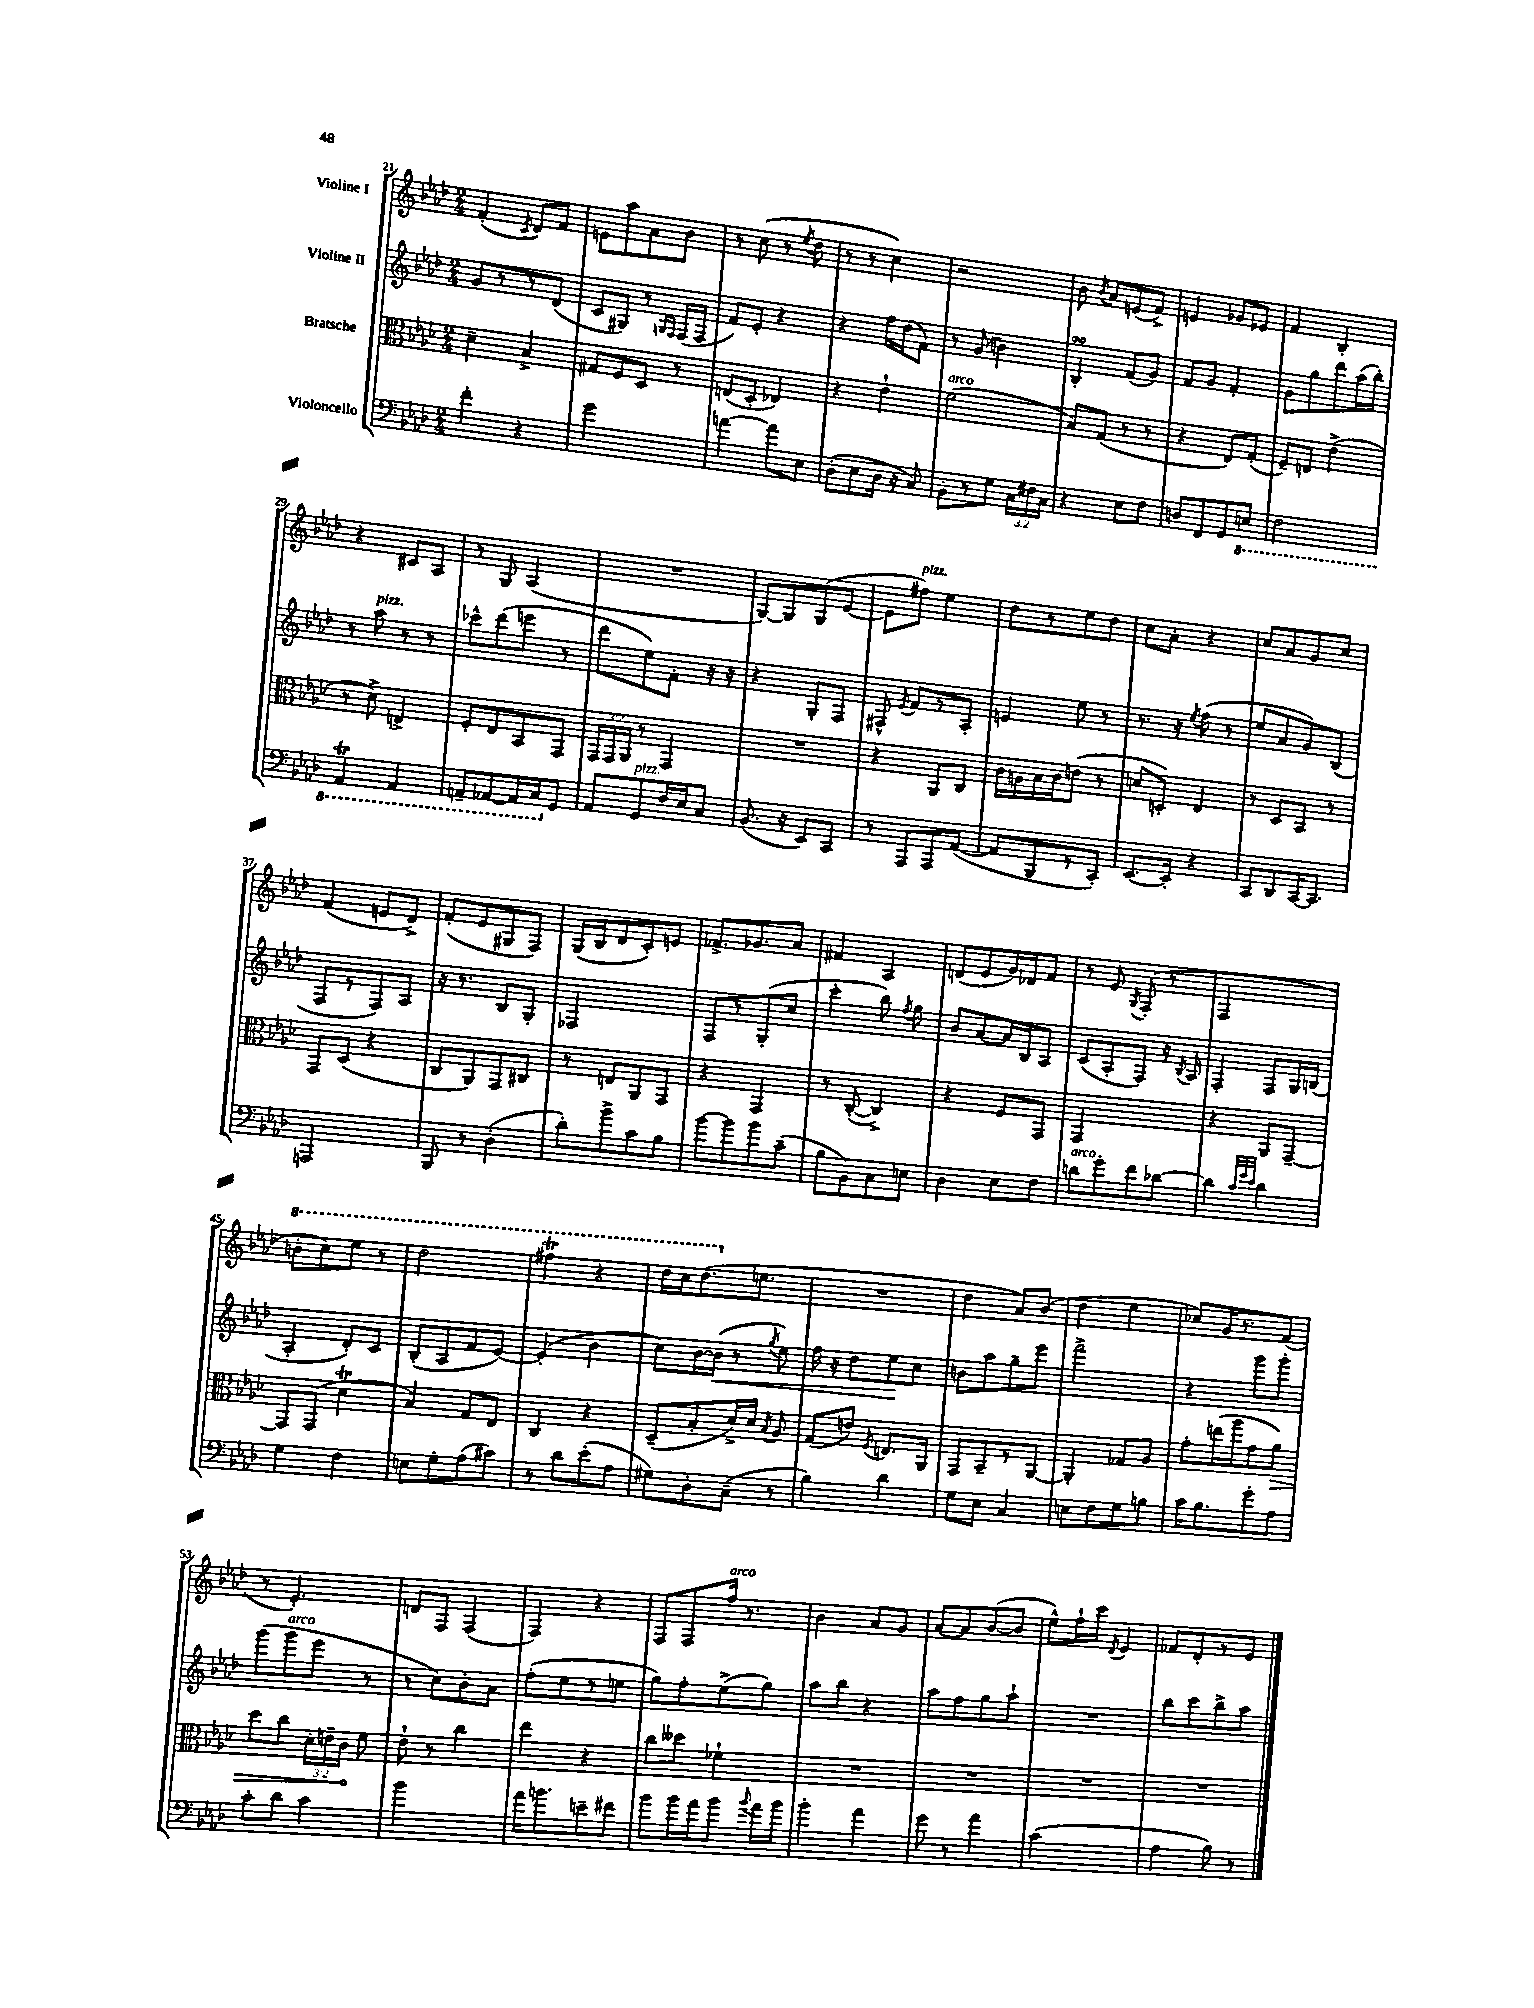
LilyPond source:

<<
\new StaffGroup <<
\new Staff = "s0" \with { instrumentName = "Violine I" } {
    \clef treble \key aes \major \numericTimeSignature \time 2/4
    \autoBeamOff f'4-.( \acciaccatura { c'8 } des'8[) f'8] |
    e'8[ aes''8 aes'8 bes'8] |
    r8 c''8( r8 \acciaccatura { ees''8 } des''8 |
    r8 r8 c''4) |
    r2 |
    bes'8 \acciaccatura { bes'8 } aes'8[ e'8( f'8]->) |
    e'4 ges'8[ ees'8] |
    f'4 bes4-. |
    r4 cis'8[ aes8] |
    r8 g8 aes4( |
    R2 |
    g8[~) g8 g8( ees'8]~ |
    ees'8[ fis''8]^\markup { \italic "pizz." }) ees''4 |
    des''8[ r8 ees''8 des''8] |
    c''8[ aes'8]-. r4 |
    c''8[ aes'8 g'8 c''8] |
    f'4( e'8[ des'8]->) |
    f'8[-.( ees'8 gis8 f8]) |
    g16[( bes16 des'8 c'8-.) e'8] |
    fes'8.[-> ges'8. aes'8] |
    fis'4 aes4 |
    d'8[( ees'8 g'16) des'16 f'8] |
    r8 ees'8 \acciaccatura { g8 } f8-.( r8 |
    f2 |
    \ottava #1 b''8[-. c'''8) ees'''8] r8 |
    des'''2 |
    fis'''4\trill r4 |
    des'''16[ c'''16 des'''8.( \ottava #0 e''8.] |
    R2 |
    des''4 aes'8[) bes'8]( |
    des''4 ees''4 |
    ces''8[) g'16 r8. f'8]( |
    r8 ees'4.-.) |
    d'8[ f8] f4( |
    f4) r4 |
    f8[ f8 f''16]^\markup { \italic "arco" } r8. |
    bes'4 aes'8[ g'8] |
    aes'8[~ aes'8 bes'8~( bes'8] |
    ees''8[-^) f''16-! c'''16] \acciaccatura { des'8 } ees'4 |
    fes'8[ des'8-. r8 ees'8] \bar "|." |
}
\new Staff = "s1" \with { instrumentName = "Violine II" } {
    \clef treble \key aes \major \numericTimeSignature \time 2/4
    \autoBeamOff g'8[ r8 r8 des'8]( |
    c'8[ gis8]) r8 \grace { g16[ f16] } f16[( f16] |
    f'8[) ees'8]-. r4 |
    r4 f''16[ des''16( f'8]) |
    r8 g'8( b'4) |
    bes4-.\turn f'8[( g'8]) |
    f'8[ g'8] f'4-. |
    g'8[ g''8 des'''8 aes''16( bes''16]-.) |
    r8 aes''8^\markup { \italic "pizz." } r8 r8 |
    ces'''8[-^ des'''8( e'''8] r8 |
    des'''8[ ees''8) f'8]-. r16 r16 |
    r4 g8[-. f8] |
    fis8-^ \acciaccatura { ees'8 } f'8[ r8 aes8]-. |
    e'4 ees''8 r8 |
    r8. r16 \acciaccatura { ees''8 } f''8( r8 |
    ees''8[ aes'8 g'8) bes8]( |
    f8[ r8 f8) aes8] |
    r16 r8. bes8[ g8]-. |
    fes2 |
    f8[ r8 g8-.( c''8] |
    c'''4-. bes''8) \acciaccatura { f''8 } g''8 |
    bes'8[ aes'8~ aes'16 bes16 aes8] |
    c'8[( aes8-. f8]) r16 \acciaccatura { bes8 } aes16 |
    f4-. f8[ g16 b16]( |
    aes4-. des'8[-.) c'8] |
    bes8[-.( aes8 f'8 ees'8]~) |
    ees'4-.( bes'4 |
    c''8[) bes'16~ bes'16]\<( r8 \acciaccatura { g''8 } ees''8) |
    f''16 r16 des''8[ ees''8\! c''8] |
    b'8[ aes''8 g''8-- ees'''8] |
    f'''2-> |
    r4 g'''8[ g'''8]-. |
    g'''8[( g'''8^\markup { \italic "arco" } ees'''8] r8 |
    r8 c''8[) bes'8-. aes'8] |
    f''8[-.( ees''8 r8 e''8] |
    g''8[) f''8-. ees''8->( g''8]) |
    aes''8[ bes''8] r4 |
    aes''8[ f''8 g''8 aes''8]-! |
    R2 |
    bes''8[ c'''8 bes''8-> aes''8] \bar "|." |
}
\new Staff = "s2" \with { instrumentName = "Bratsche" } {
    \clef alto \key aes \major \numericTimeSignature \time 2/4 \override Staff.TupletNumber.text = #tuplet-number::calc-fraction-text
    \autoBeamOff des'4-- bes4-> |
    gis8[ f8 des8] r8 |
    e8[( des8]-. ees4) |
    r4 ees'4-! |
    f'2^\markup { \italic "arco" }( |
    bes8[) g8]( r8 r8 |
    r4 ees8[) g8]-.( |
    f8[--) e8] ees'4->( |
    r8 des'8->) e4-> |
    f8[-. ees8 bes,8 g,8] |
    \tuplet 3/2 { g,16[ g,16 aes,16] } r8 g,4 |
    R2 |
    r4 aes,8[ c8] |
    c'16[ a16 bes16 c'16 e'8]( r8 |
    d'8[ d8]-.) ees4 |
    r8 des8[ bes,8] r8 |
    g,8[ des8]( r4 |
    c8[ aes,8) g,8 cis8] |
    r8 e8[ aes,8 g,8] |
    r4 g,4 |
    r8 c8~-.( c4->) |
    r4 f8[ g,8] |
    g,2 |
    r4 aes,8[ g,8]~-- |
    g,8[ g,8]( des'4\trill |
    bes4) g8[ ees8] |
    c4 r4 |
    des8[--( bes8-. des'16->) des'16] \acciaccatura { bes8 } aes8 |
    g8[( e'8]) \acciaccatura { f8 } e8.[ aes,16] |
    g,8[ bes,8-- r8 aes,8]~ |
    aes,4-. ges8[ aes8] |
    g'8[-. e''16( aes''16 g'8 \once \override Hairpin.circled-tip = ##t aes'8]\>) |
    des''8[ c''8] \tuplet 3/2 { des'16[-. e'16-- c'16]\! } f'8 |
    ees'8-! r8 c''4 |
    ees''4 r4 |
    c''8[ deses''8] fes'4-! |
    R2 |
    R2 |
    R2 |
    R2 \bar "|." |
}
\new Staff = "s3" \with { instrumentName = "Violoncello" } {
    \clef bass \key aes \major \numericTimeSignature \time 2/4 \override Staff.TupletNumber.text = #tuplet-number::calc-fraction-text
    \autoBeamOff f'4-. r4 |
    g'2 |
    a'4~ a'8[ ees8] |
    des8[-.( ees8 des16] r16 c8) |
    bes,8[-. r8 g8] \tuplet 3/2 { c16[ fis16 c16] } |
    r4 ees8[ f8] |
    d8[ f,8 g,8 \ottava #-1 e,8] |
    f,2 |
    aes,,4\trill aes,,4 |
    a,,8[-- aes,,8~ aes,,16 c,16 \ottava #0 g,8] |
    aes,8[ g,8^\markup { \italic "pizz." } f16 ees16 c8] |
    bes,8.( r16 ees,8[) c,8] |
    r8 aes,,8[ aes,,8 aes,8]~( |
    aes,8[ bes,,8 r8 c,8]-.) |
    ees,8.[~ ees,16]-. r4 |
    c,8[ des,8 c,16~ c,8.] |
    a,,2 |
    bes,,8 r8 des4-.( |
    des'8[-.) bes'8-> c'8 bes8] |
    bes'8[~ bes'8 bes'8 c'8]--( |
    bes8[ bes,8) c8 e8] |
    des4 ees8[ f8] |
    d'8[^\markup { \italic "arco" } g'8-. f'8 des'8]~ |
    des'4 \grace { c'32[ g'32 ees'32] } des'4 |
    g4 f4 |
    e8[ g8-. aes8( cis'8]) |
    r8 des'8[ ees'8-.( aes8] |
    gis8[) des8-. c8]--( r8 |
    bes4) des'4 |
    g8[ ees8] c4 |
    e8[ f8 g8 b8] |
    c'16[ bes8. g'8-. aes8] |
    c'8[-. des'8] c'4 |
    bes'2 |
    aes'16[ b'8. e'8-- fis'8] |
    bes'8[ bes'16 aes'16 bes'8] \appoggiatura { bes'8 } aes'16[ bes'16] |
    bes'4-. aes'4 |
    g'8 r8 aes'4 |
    c'2( |
    aes4 bes8) r8 \bar "|." |
}
>>
>>
\layout { \context { \Score currentBarNumber = #21 } }
